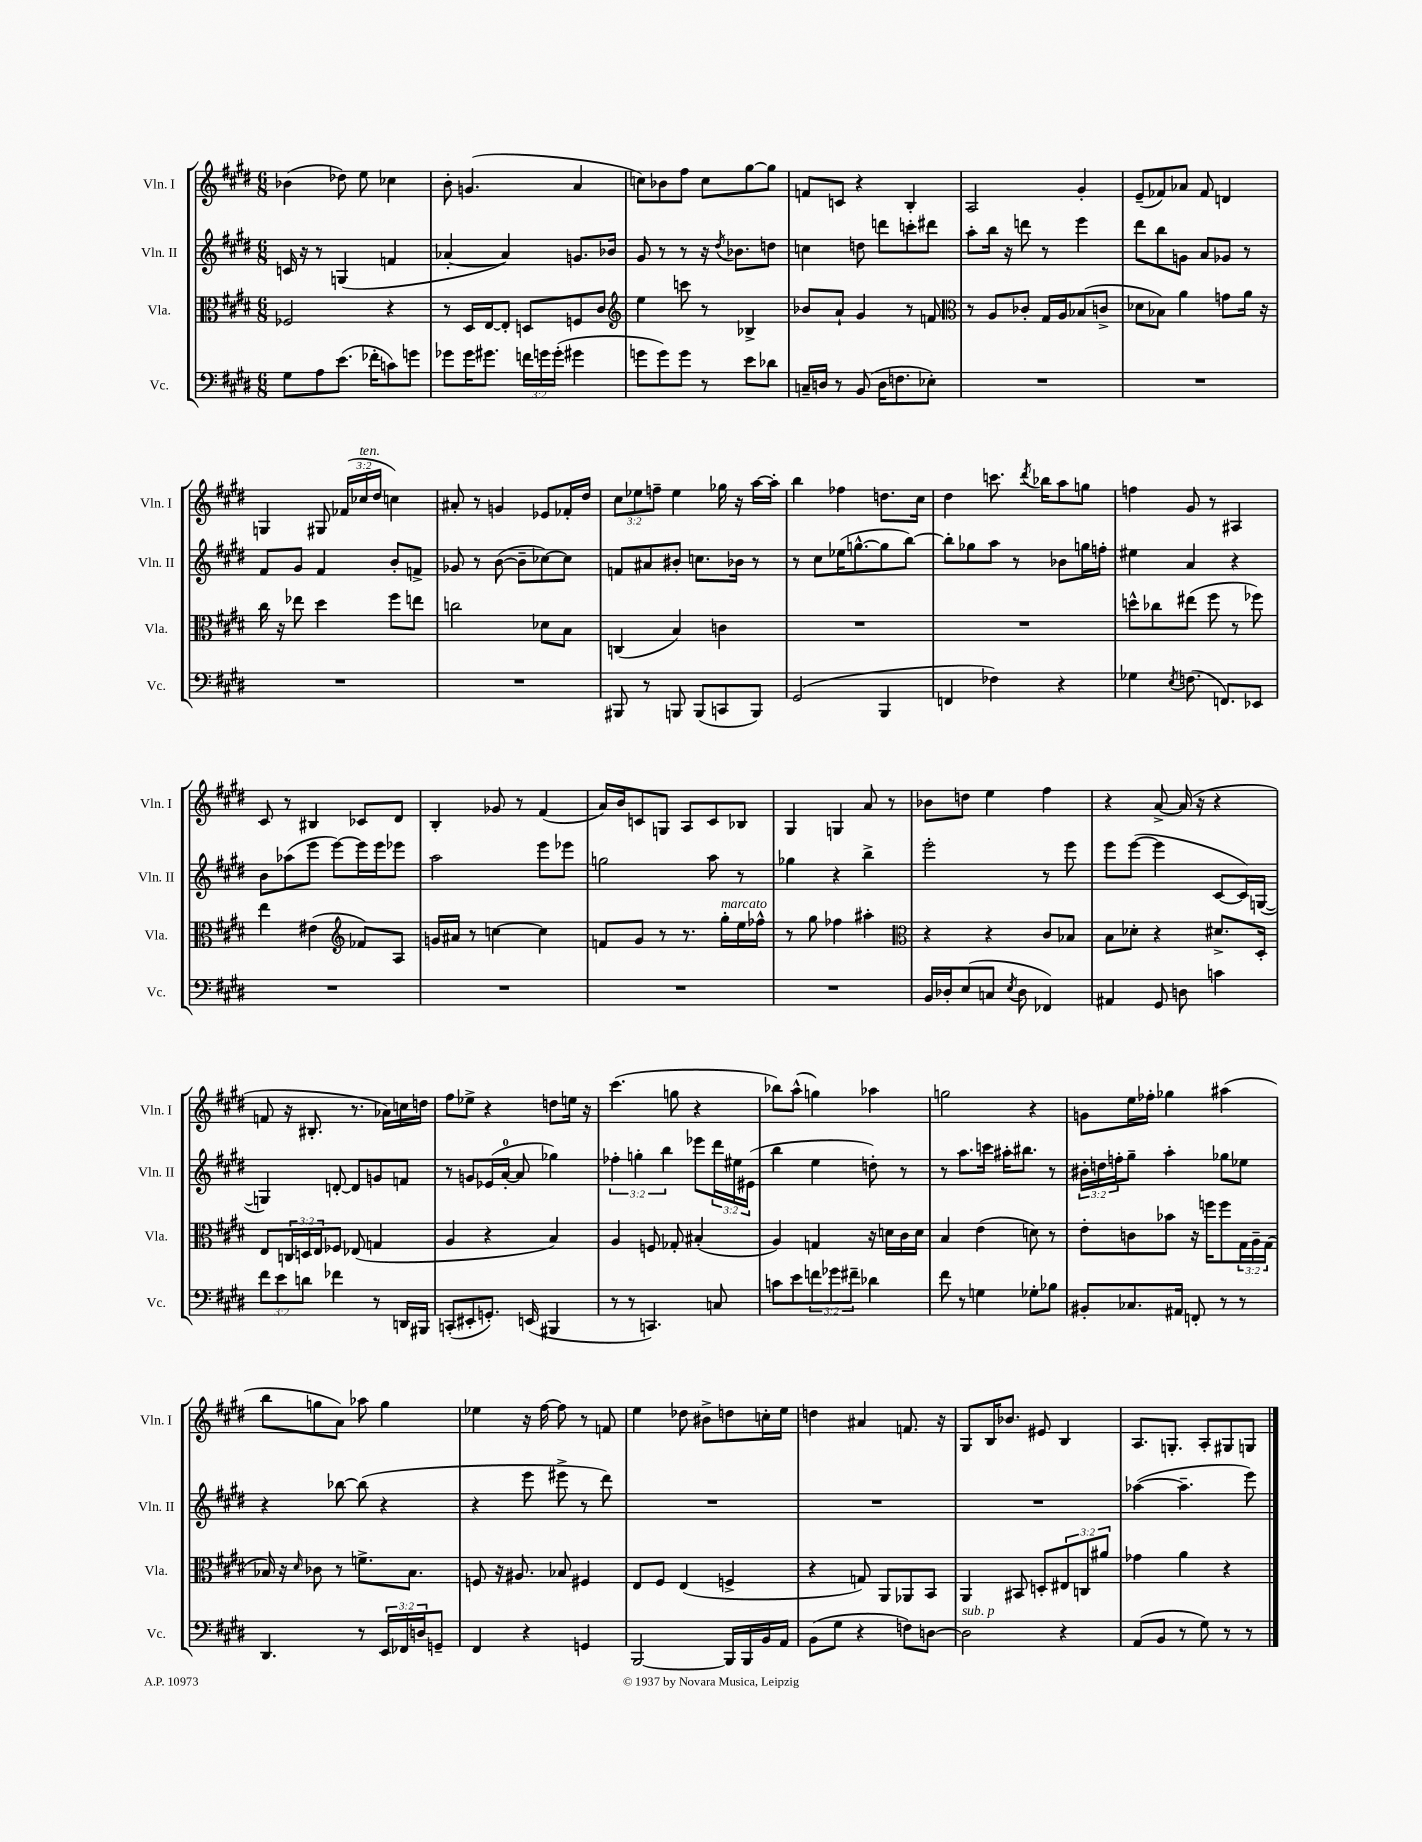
<<
\new StaffGroup <<
\new Staff = "s0" \with { instrumentName = "Vln. I" shortInstrumentName = "Vln. I" } {
    \clef treble \key e \major \numericTimeSignature \time 6/8 \override Staff.TupletNumber.text = #tuplet-number::calc-fraction-text
    bes'4( des''8) e''8 ces''4 |
    b'8-. g'4.( a'4 |
    c''8) bes'8 fis''8 c''8 gis''8~ gis''8 |
    f'8 c'8 r4 b4-. |
    a2 gis'4-. |
    e'8--( fes'8) aes'8 fes'8 d'4 |
    g4 gis8 \tuplet 3/2 { fes'16( ces''16^\markup { \italic "ten." } dis''16 } c''4) |
    ais'8-. r8 g'4 ees'8 fes'16-. dis''16 |
    \tuplet 3/2 { cis''8 ees''8 f''8-- } ees''4 ges''16 r16 a''16~ a''16-. |
    b''4 fes''4 d''8. cis''16 |
    dis''4 c'''8. \acciaccatura { dis'''8 } bes''16 a''8 g''8 |
    f''4 gis'8 r8 ais4 |
    cis'8 r8 bis4 ces'8 dis'8 |
    b4-. ges'8 r8 fis'4( |
    a'16) b'16 c'8 g8 a8 c'8 bes8 |
    gis4 g4 a'8 r8 |
    bes'8 d''8 e''4 fis''4 |
    r4 a'8~-> a'16( r16 r4 |
    f'8 r16 bis8.-. r8. aes'16) c''16 d''16 |
    fis''8 ees''8-> r4 d''8 e''16 r16 |
    cis'''4.( g''8 r4 |
    bes''8) a''8-^( g''4) aes''4 |
    g''2 r4 |
    g'8 e''16 fes''16-. ges''4 ais''4( |
    b''8 g''8 a'8) aes''8 g''4 |
    ees''4 r16 fis''16~ fis''8 r8 f'8 |
    e''4 des''8 bis'8-> d''8 c''16-. e''16 |
    d''4 ais'4 f'8. r16 |
    gis8 b16 bes'8. eis'8 b4 |
    a8. g8.-. a8-. gis8 g8 \bar "|." |
}
\new Staff = "s1" \with { instrumentName = "Vln. II" shortInstrumentName = "Vln. II" } {
    \clef treble \key e \major \numericTimeSignature \time 6/8 \override Staff.TupletNumber.text = #tuplet-number::calc-fraction-text
    c'16 r16 r8 g4( f'4 |
    aes'4~-. aes'4) g'8. bes'16 |
    gis'8 r8 r8 r16 \acciaccatura { dis''8 } bes'8. d''8 |
    c''4 d''8 d'''8 c'''8-. dis'''8 |
    a''8-. b''16 r16 d'''8 r8 e'''4 |
    dis'''8 b''8 g'8 a'8 ges'8 r8 |
    fis'8 gis'8 fis'4 b'8-. f'8-> |
    ges'8 r8 b'8~( b'8-- ces''8~) ces''8 |
    f'8 ais'8 bis'8-. c''8. bes'16 r8 |
    r8 cis''8 ees''16( g''8.~-^ g''8 b''8~) |
    b''8-. ges''8 a''8 r8 bes'8 g''16 f''16-. |
    eis''4 a'4 r4 |
    b'8 aes''8( e'''8 e'''8~) e'''16 e'''16 ees'''8 |
    a''2 e'''8 ees'''8 |
    g''2 a''8 r8 |
    ges''4 r4 b''4-> |
    e'''2-. r8 e'''8 |
    e'''8 e'''8~( e'''4 cis'8~ cis'16) g16~( |
    g4) d'8~-. d'8 g'8 f'8 |
    r8 g'8 ees'16( a'16-0~-. a'8 ges''4) |
    \tuplet 3/2 { fes''4-. g''4-. b''4 } ees'''8 \tuplet 3/2 { dis'''16 eis''16 eis'16( } |
    b''4 e''4 d''8-.) r8 |
    r8 a''8. c'''16 ais''16-. bis''8. r8 |
    \tuplet 3/2 { bis'16-. d''16 f''16-. } gis''8-- a''4-. ges''8 ees''8 |
    r4 bes''8~ bes''8( r4 |
    r4 e'''8 eis'''8-> r8 dis'''8) |
    R2. |
    R2. |
    R2. |
    aes''4~( aes''4.-- e'''8) \bar "|." |
}
\new Staff = "s2" \with { instrumentName = "Vla." shortInstrumentName = "Vla." } {
    \clef alto \key e \major \numericTimeSignature \time 6/8 \override Staff.TupletNumber.text = #tuplet-number::calc-fraction-text
    fes2 r4 |
    r8 dis16 e16~ e8-. d8 f8 cis'8 |
    \clef treble e''4 c'''8 r8 bes4-> |
    bes'8 a'8-! gis'4 r8 f'8 |
    \clef alto r8 a8 ces'8-. gis16 a16 bes8( c'8-> |
    des'8 bes8) a'4 g'8 a'16 r16 |
    cis''16 r16 ees''8 dis''4 fis''8 e''8 |
    c''2 des'8 b8 |
    c4( b4) c'4 |
    R2. |
    R2. |
    d''8-^ ces''8 eis''8( fis''8 r8 fes''8) |
    e''4 eis'4( \clef treble fes'8) a8 |
    g'16 ais'16 r8 c''4~ c''4 |
    f'8 gis'8 r8 r8. gis''16-.^\markup { \italic "marcato" } e''16 fes''16-^ |
    r8 gis''8 fes''4 ais''4-. |
    \clef alto r4 r4 cis'8 bes8 |
    b8 des'8-. r4 dis'8.-> dis16-. |
    e8 \tuplet 3/2 { c16 d16 e16 } fes8 ees8( g4 |
    a4 r4 b4) |
    a4 f8 ges8-. bis4-.( |
    a4) g4 r16 d'16 cis'16 d'16 |
    b4 e'4( d'8) r8 |
    e'8-. c'8 bes'8 r16 f''16 f''8 \tuplet 3/2 { gis16 a16-- gis16( } |
    bes16) r16 \grace { dis'16 } ces'8 r8 f'8.-> bes8. |
    f8 r16 ais8. bes8 fis4 |
    e8 fis8 e4( f4-> |
    r4 g8) a,8 aes,8 b,8 |
    a,4 bis,8 d8-. \tuplet 3/2 { eis8 c8 ais'8 } |
    ges'4 a'4 r4 \bar "|." |
}
\new Staff = "s3" \with { instrumentName = "Vc." shortInstrumentName = "Vc." } {
    \clef bass \key e \major \numericTimeSignature \time 6/8 \override Staff.TupletNumber.text = #tuplet-number::calc-fraction-text
    gis8 a8 e'8.( fes'16-. c'8) g'8 |
    ges'8 ges'16 gis'8. \tuplet 3/2 { f'16 g'16 g'16-.( } gis'4 |
    g'8 g'8) g'8 r8 e'8 des'8 |
    c16-- d16 r8 b,8( d16 f8. ees8-.) |
    R2. |
    R2. |
    R2. |
    R2. |
    bis,,8 r8 b,,8 b,,8( c,8 b,,8) |
    gis,2( b,,4 |
    f,4 fes4) r4 |
    ges4 \acciaccatura { e8 } f8.( f,8.) ees,8 |
    R2. |
    R2. |
    R2. |
    R2. |
    b,16 des16-. e8( c8 \acciaccatura { e8 } des8 fes,4) |
    ais,4 gis,8 d8 c'4 |
    \tuplet 3/2 { fis'8 e'8 d'8 } fes'4 r8 d,16 bis,,16 |
    c,8-.( eis,8-. g,8.-.) e,16( bis,,4 |
    r8 r8 c,4.) c8 |
    c'8 e'8 \tuplet 3/2 { f'8 ges'8 fis'8-- } des'4 |
    fis'8 r8 g4 ges8-. bes8 |
    bis,8-. ces8. ais,16 f,8-. r8 r8 |
    dis,4. r8 \tuplet 3/2 { e,16 fes,16 d16 } g,8-- |
    fis,4 r4 g,4 |
    b,,2~ b,,16 b,,16 b,16 a,16 |
    b,8( gis8 r4 f8) d8~ |
    d2^\markup { \italic "sub. p" } r4 |
    a,8( b,8 r8 gis8) r8 r8 \bar "|." |
}
>>
>>
\layout { \context { \Score \remove "Bar_number_engraver" } }
